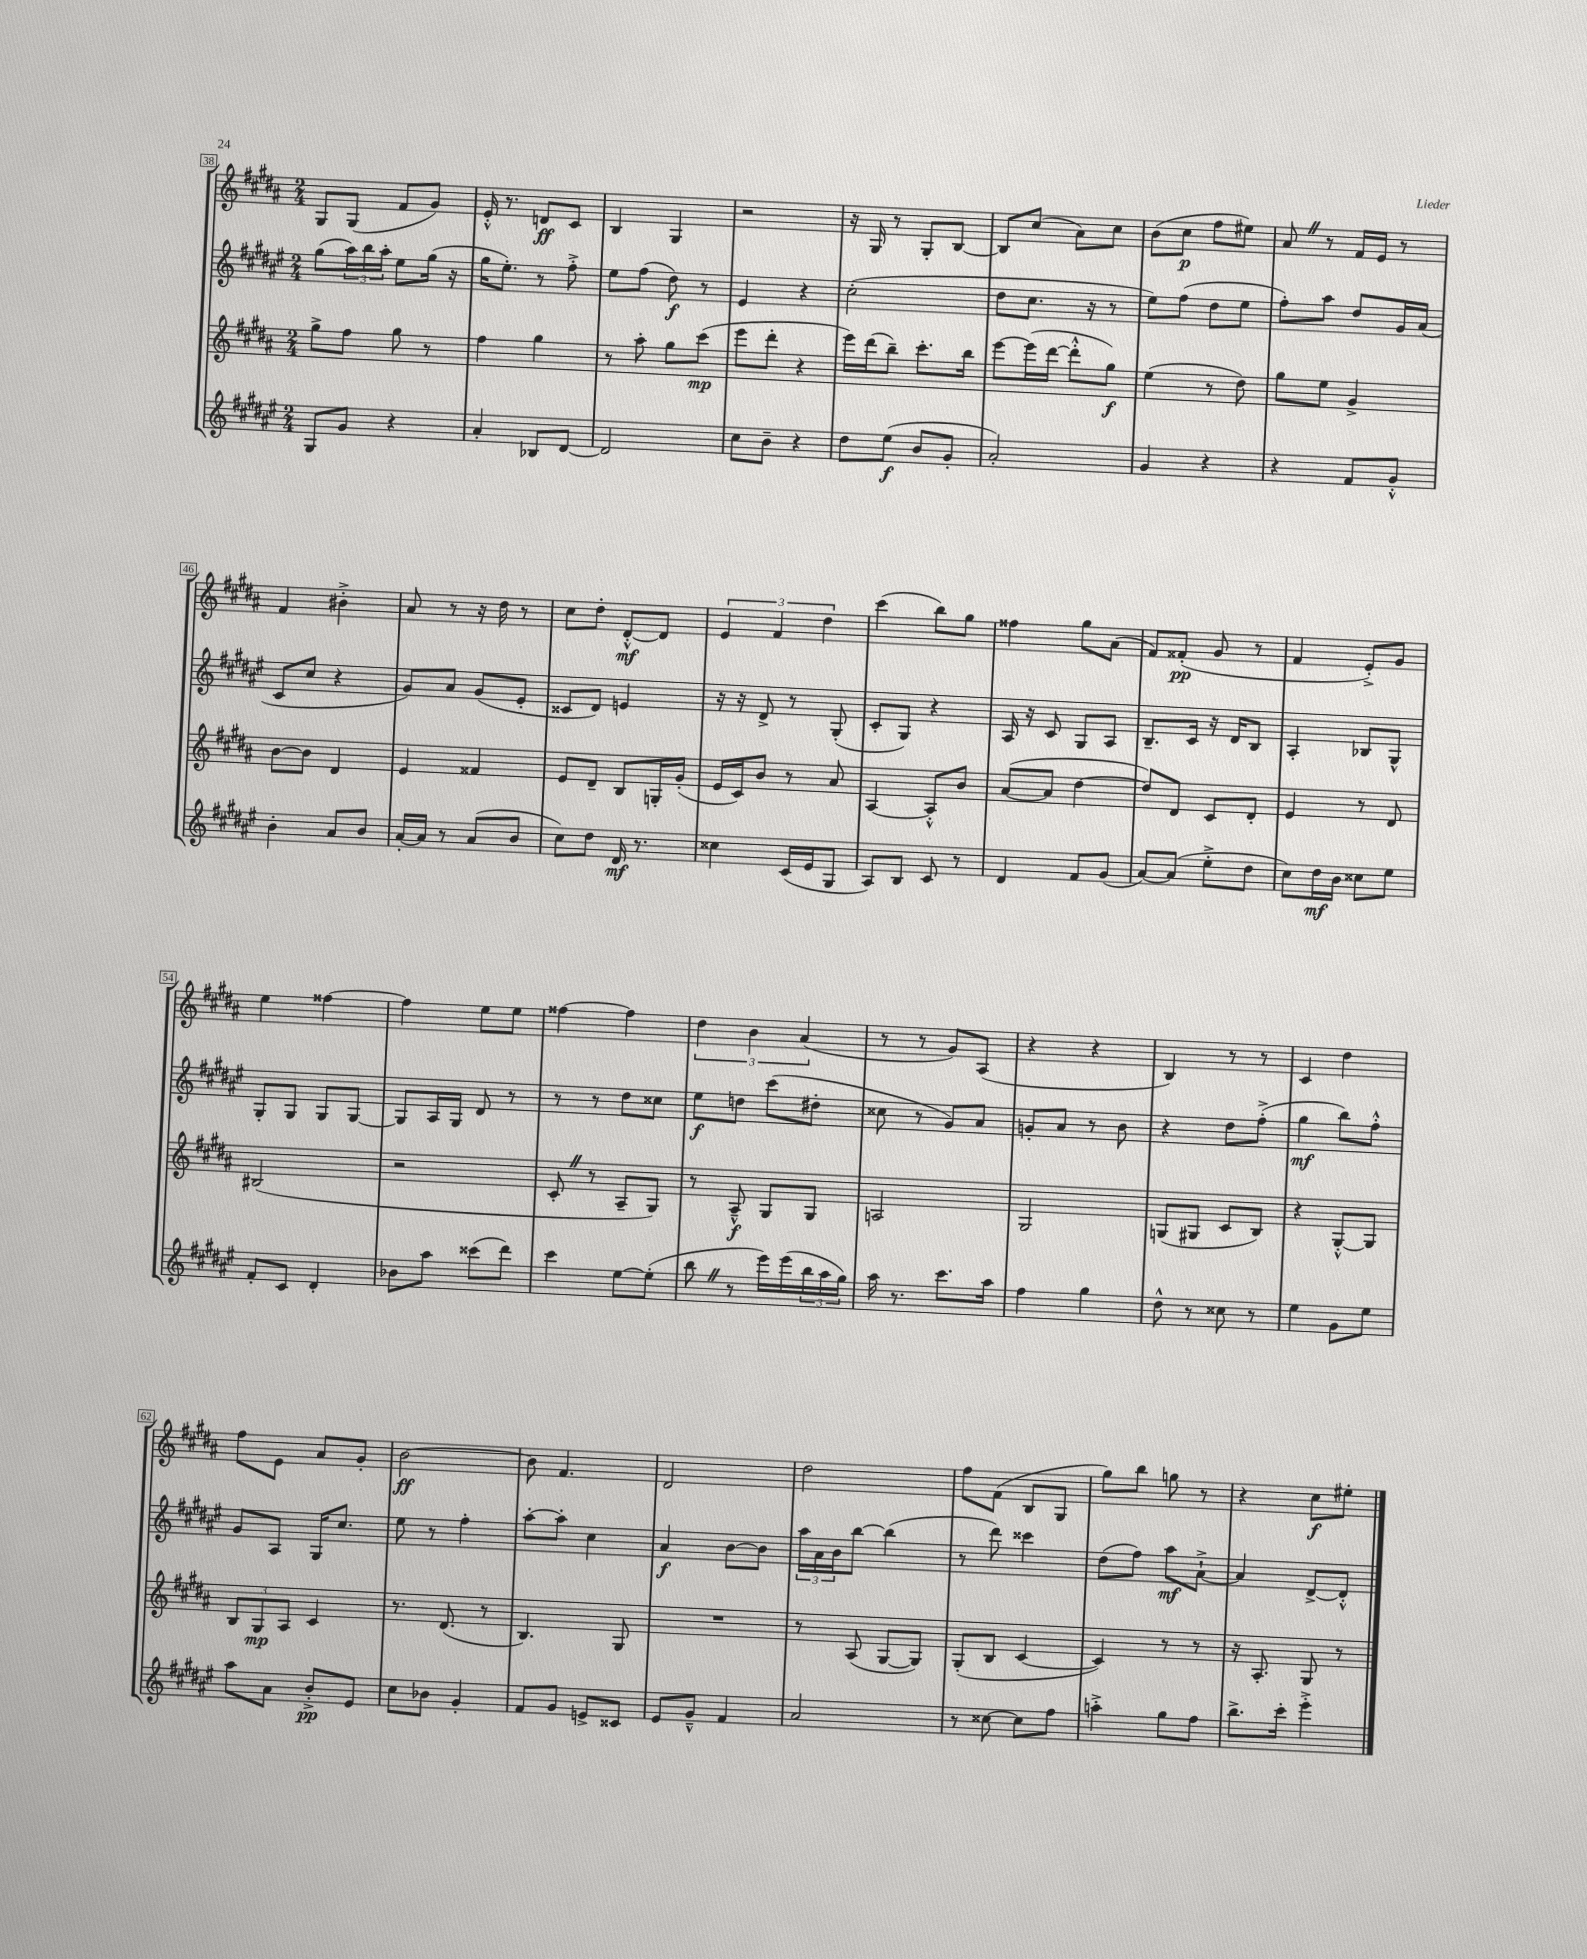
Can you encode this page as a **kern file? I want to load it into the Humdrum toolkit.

**kern	**kern	**kern	**kern
*staff4	*staff3	*staff2	*staff1
*clefG2	*clefG2	*clefG2	*clefG2
*k[f#c#g#d#a#e#]	*k[f#c#g#d#a#]	*k[f#c#g#d#a#e#]	*k[f#c#g#d#a#]
*M2/4	*M2/4	*M2/4	*M2/4
8G#	8gg#^	(8gg#	8G#
8g#	8ff#	24aa#)	(8G#
.	.	24bb	.
.	.	24aa#'	.
4r	8gg#	8ee#	8f#
.	8r	(16gg#	8g#)
.	.	16r	.
=	=	=	=
4a#'	4ff#	16gg#	16e'^^
.	.	8.ee#')	8.r
8B-	4gg#	8r	8d
[8d#	.	8ff#'^	8c#
=	=	=	=
2d#]	8r	8ee#	4B
.	8aa#'	(8ff#	.
.	8gg#	8dd#)	4G#
.	(8ccc#	8r	.
=	=	=	=
8cc#	8eee	4e#	2r
8b~	8ddd#'	.	.
4r	4r	4r	.
=	=	=	=
8dd#	16eee)	(2cc#'	16r
.	(16ddd#	.	16G#
(8ee#	8bb~)	.	8r
8b	8.ccc#'	.	8G#'
8g#'	.	.	[8B
.	16bb	.	.
=	=	=	=
2a#')	[8eee	8dd#	8B]
.	(16eee]	8.cc#	(8cc#
.	[16ddd#	.	.
.	8ddd#'^^]	.	8a#)
.	.	16r	.
.	8gg#)	8r	8cc#
=	=	=	=
4g#	(4ee	8ee#)	(8b
.	.	(8ff#	8cc#
4r	8r	8dd#	8ff#
.	8dd#)	8ee#	8ee#)
=	=	=	=
4r	8gg#	8ff#')	8a#
.	8ee	8aa#	8r
8f#	4g#^	8dd#	16f#
.	.	.	16e
8g#'^^	.	16g#	8r
.	.	(16a#	.
=	=	=	=
4b'	[8b	8c#	4f#
.	8b]	8cc#	.
8a#	4d#	4r	4b#'^
8b	.	.	.
=	=	=	=
[16a#'	4e	8g#)	8a#
16a#]	.	.	.
8r	.	8a#	8r
(8a#	4f##	(8g#	16r
.	.	.	16dd#
8b	.	8e#'	8r
=	=	=	=
8cc#)	8e	8c##	8cc#
8dd#	8d#~	8d#)	8dd#'
16d#	8B	4e	[8d#'^^
8.r	.	.	.
.	16G'	.	8d#]
.	(16g#'	.	.
=	=	=	=
4cc##	16e	16r	6e
.	16c#)	16r	.
.	8b	8d#^	.
.	.	.	6f#
(16c#	8r	8r	.
16e#	.	.	.
.	.	.	6dd#
8G#	8a#	(8G#'	.
=	=	=	=
8A#)	[4A#	8c#'	(4ccc#
8B	.	8G#)	.
8c#	8A#'^^]	4r	8bb)
8r	8b	.	8gg#
=	=	=	=
4d#	([8a#	16A#	4ff##
.	.	16r	.
.	8a#]	8c#	.
8f#	[4dd#	8G#	8gg#
(8g#	.	8A#	(8a#
=	=	=	=
[8a#)	8dd#])	8.B~	8f#)
(8a#]	8d#	.	(8f##'
.	.	16c#	.
8ee#'^	8c#	16r	8g#
.	.	16d#	.
8dd#	8d#'	8B	8r
=	=	=	=
8cc#)	4e	4A#'	4f#
16dd#	.	.	.
16b	.	.	.
8cc##	8r	8B-	8e'^)
8ee#	8d#	8G#^^	8g#
=	=	=	=
8f#'	(2B#	8G#'	4ee
8c#	.	8G#	.
4d#'	.	8G#	[4ff##
.	.	[8G#	.
=	=	=	=
8b-	2r	8G#]	4ff##]
8aa#	.	16A#	.
.	.	16G#	.
(8ccc##	.	8d#	8ee
8ddd#)	.	8r	8ee
=	=	=	=
4ccc#	8c#'	8r	[4ff##
.	8r	8r	.
[8ee#	8A#~	8dd#	4ff##]
(8ee#']	8G#)	8cc##	.
=	=	=	=
8bb	8r	8ee#	6dd#
8r	8A#~^^	8dd	.
.	.	.	6b
16eee#)	8G#	(8ccc#	.
(16eee#	.	.	.
.	.	.	(6a#
24bb	8G#	8dd#'	.
24aa#	.	.	.
24gg#)	.	.	.
=	=	=	=
16aa#	2A	8cc##	8r
8.r	.	.	.
.	.	8r	8r
8.ccc#	.	8g#)	8g#)
.	.	8a#	(8A#
16aa#	.	.	.
=	=	=	=
4ff#	2G#	8g'	4r
.	.	8a#	.
4gg#	.	8r	4r
.	.	8b	.
=	=	=	=
8dd#^^	(8G	4r	4B)
8r	8G#	.	.
8cc##	8c#	8dd#	8r
8r	8B)	(8ff#'^	8r
=	=	=	=
4ee#	4r	4gg#	4c#
8g#	[8G#'^^	8bb)	4dd#
8ee#	8G#]	8ff#'^^	.
=	=	=	=
8aa#	12B	8g#	8ff#
.	12G#	.	.
8a#	.	8A#	8e
.	12A#	.	.
8b'^	4c#	16G#	8a#
.	.	8.cc#	.
8e#	.	.	8g#'
=	=	=	=
8cc#	8.r	8ee#	[2b
8b-	.	8r	.
.	(8.d#	.	.
4g#'	.	4ff#'	.
.	8r	.	.
=	=	=	=
8f#	4.B)	[8aa#'	8b]
8g#	.	8aa#']	4.f#
8e^	.	4cc#	.
8c##	8G#	.	.
=	=	=	=
8e#	2r	4a#	2d#
8g#~^^	.	.	.
4f#	.	[8b	.
.	.	8b]	.
=	=	=	=
2a#	8r	24aa#	2dd#
.	.	24a#	.
.	.	24b	.
.	(8A#	[8bb	.
.	[8G#	(4bb]	.
.	8G#])	.	.
=	=	=	=
8r	(8G#'	8r	8ff#
[8cc##	8B	8ddd#)	(8f#
8cc##]	[4c#	4ccc##	8B
8ff#	.	.	8G#
=	=	=	=
4aa'^	4c#])	(8dd#	8gg#)
.	.	8ff#)	8bb
8gg#	8r	8aa#	8gg
8ff#	8r	[8a#`^	8r
=	=	=	=
8.bb^	16r	4a#]	4r
.	8.A#'	.	.
16ccc#'	.	.	.
4eee#'^	8G#	[8d#^	8cc#
.	8r	8d#'^^]	8ee#'
==	==	==	==
*-	*-	*-	*-
